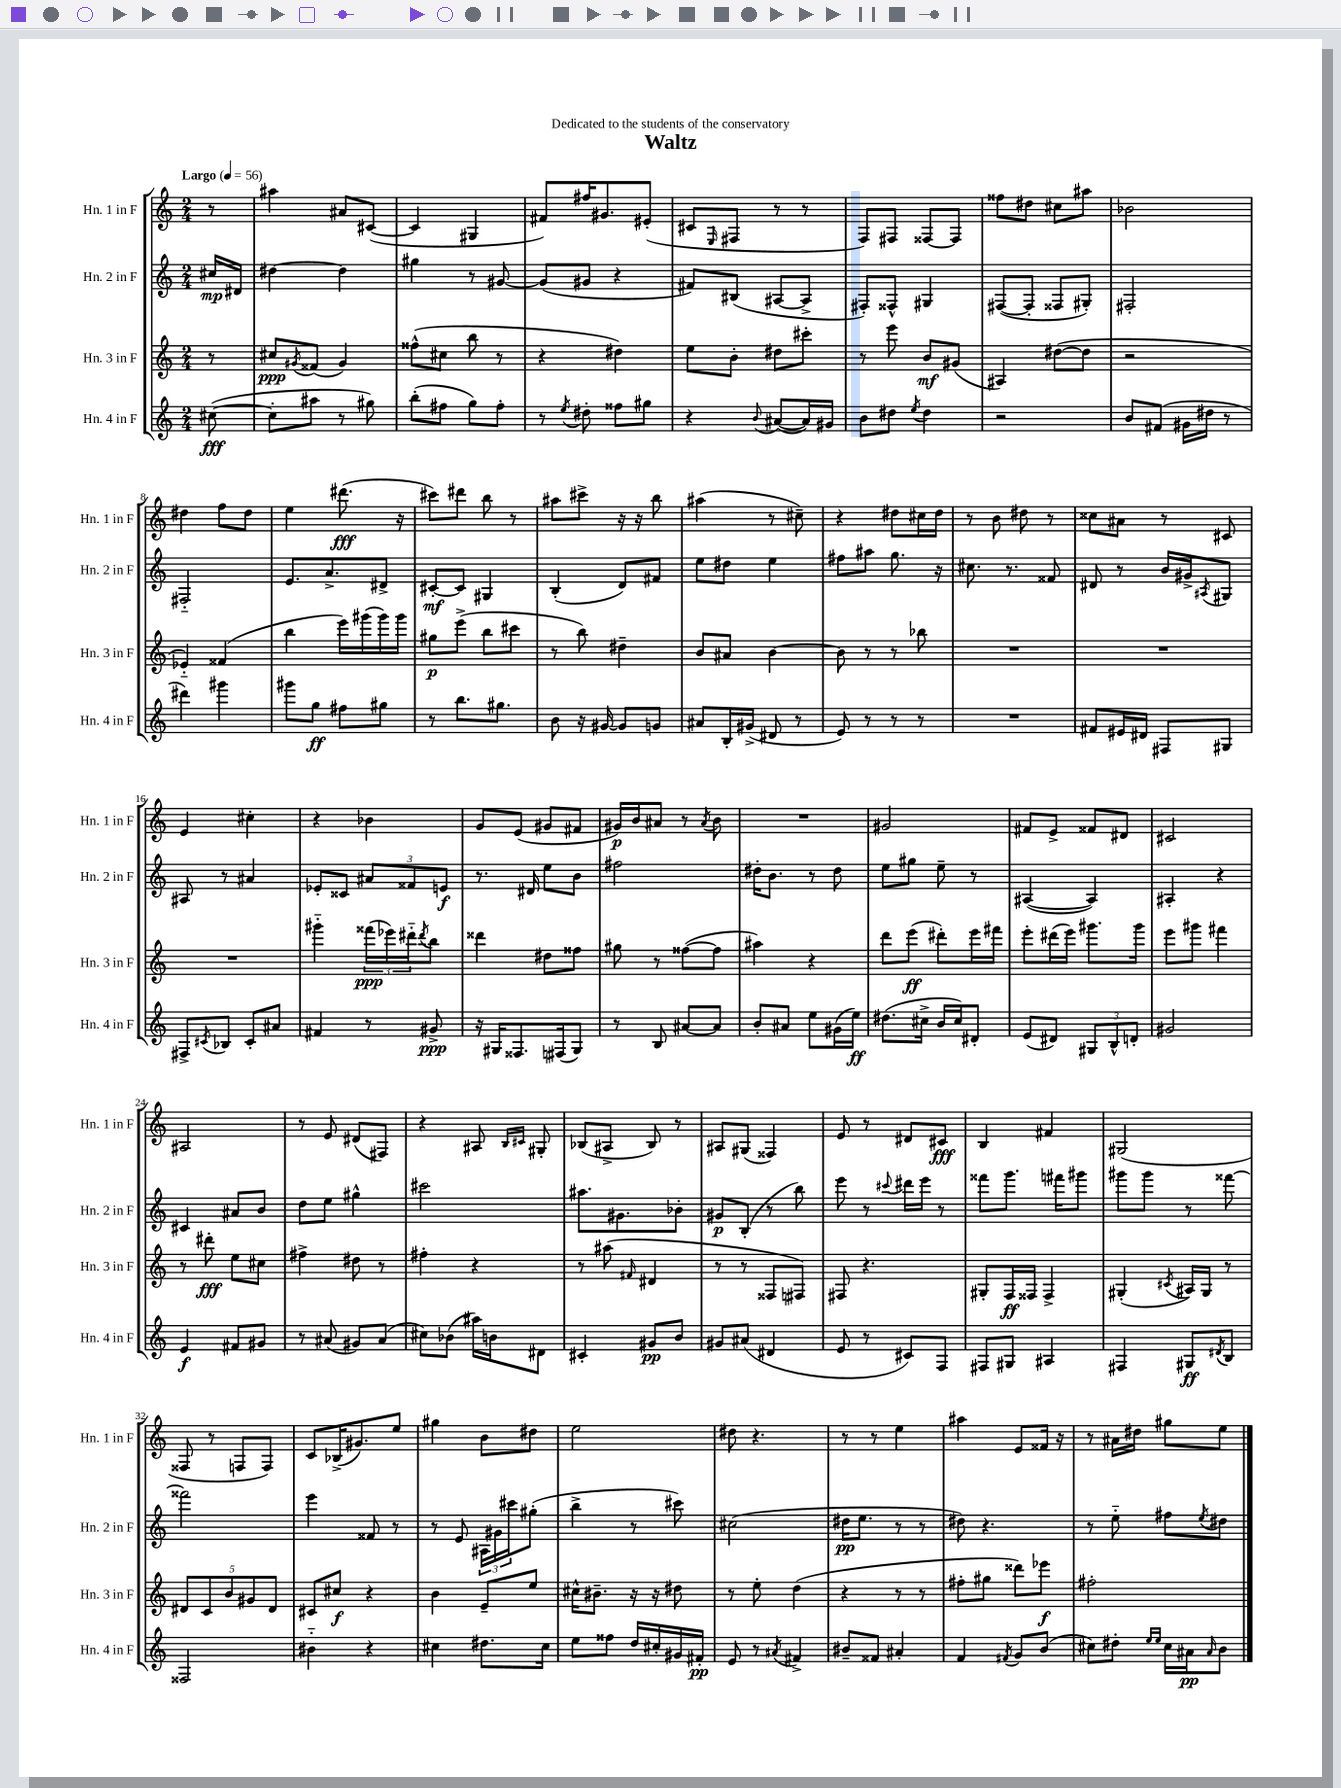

**kern	**dynam	**kern	**dynam	**kern	**dynam	**kern	**dynam
*part4	*part4	*part3	*part3	*part2	*part2	*part1	*part1
*staff4	*staff4	*staff3	*staff3	*staff2	*staff2	*staff1	*staff1
*I"Hn. 4 in F	*	*I"Hn. 3 in F	*	*I"Hn. 2 in F	*	*I"Hn. 1 in F	*
*I'Hn. 4 in F	*	*I'Hn. 3 in F	*	*I'Hn. 2 in F	*	*I'Hn. 1 in F	*
*clefG2	*	*clefG2	*	*clefG2	*	*clefG2	*
*k[]	*	*k[]	*	*k[]	*	*k[]	*
*M2/4	*	*M2/4	*	*M2/4	*	*M2/4	*
*MM56	*	*MM56	*	*MM56	*	*MM56	*
=	=	=	=	=	=	=	=
!	!	!	!	!	!	!LO:TX:a:B:t=Largo	!
([8cc#X\	fff	8r	.	16cc#X/LL	mp	8r	.
.	.	.	.	16d#X/JJ	.	.	.
=1	=1	=1	=1	=1	=1	=1	=1
8cc#'\L]	.	8cc#X/L	ppp	[4dd#X\	.	4aa#X\	.
.	.	8qg#X/	.	.	.	.	.
8aa#X\J	.	(8f##X/J	.	.	.	.	.
8r	.	4g#/)	.	4dd#\]	.	8a#X/L	.
8gg#X\)	.	.	.	.	.	([8c#X/J	.
=2	=2	=2	=2	=2	=2	=2	=2
(8bb'\L	.	(8ff##X^^\L	.	4gg#X\	.	4c#/]	.
8ff#X\J	.	8cc#X\J	.	.	.	.	.
8gg\L)	.	8bb\	.	8r	.	4G#X/	.
8ff#'\J	.	8r	.	[8g#X/	.	.	.
=3	=3	=3	=3	=3	=3	=3	=3
8r	.	4r	.	(8g#/L]	.	8f#X/L)	.
8qee/	.	.	.	.	.	.	.
8dd#X'\	.	.	.	8g#X/J	.	16ff#X/K	.
.	.	.	.	.	.	8.g#X/	.
8ff##X\L	.	4dd#X\)	.	4r	.	.	.
8gg#X\J	.	.	.	.	.	(8e#X'/J	.
=4	=4	=4	=4	=4	=4	=4	=4
4r	.	8ee\L	.	8f#X/L)	.	8c#X/L	.
.	.	.	.	.	.	16qqE/	.
.	.	8b'\J	.	(8B#X/J	.	8F#X/J	.
8qqb/	.	.	.	.	.	.	.
([8a#X/L	.	8dd#X\L	.	[8A#X/L	.	8r	.
16a#/L])	.	8ccc#X'\J	.	8A#^/J]	.	8r	.
16g#X/JJ	.	.	.	.	.	.	.
=5	=5	=5	=5	=5	=5	=5	=5
8b\L	.	8r	.	8F#X'/L)	.	8F/L)	.
8dd#X\J	.	8eee\	.	8F##X^^/J	.	8F#X/J	.
8qee/	.	.	.	.	.	.	.
4dd#\	.	8b/L	mf	4G#X/	.	[8F##X/L	.
.	.	(8g#X/J	.	.	.	8F##/J]	.
=6	=6	=6	=6	=6	=6	=6	=6
2r	.	4A#X/)	.	([8F#X/L	.	8ff##X\L	.
.	.	.	.	8F#'/J]	.	8dd#X\J	.
.	.	([8dd#X\L	.	8F##X/L	.	8cc#X\L	.
.	.	8dd#\J]	.	8G#X'/J)	.	8aa#X\J	.
=7	=7	=7	=7	=7	=7	=7	=7
8b/L	.	2r	.	2F#X'/	.	2b-X\	.
(8f#X/J	.	.	.	.	.	.	.
16g#X\LL	.	.	.	.	.	.	.
16dd#X\JJ	.	.	.	.	.	.	.
8r	.	.	.	.	.	.	.
!!LO:LB:g=z
=8	=8	=8	=8	=8	=8	=8	=8
4ddd#X\)	.	4e-X/)	.	2F#X/	.	4dd#X\	.
4ggg#X\	.	(4f##X/	.	.	.	8ff\L	.
.	.	.	.	.	.	8dd#\J	.
=9	=9	=9	=9	=9	=9	=9	=9
8ggg#X\L	.	4bb\	.	8.e/L	.	4ee\	.
8gg\J	ff	.	.	.	.	.	.
.	.	.	.	8.a^/	.	.	.
8ff#X\L	.	16eee\LL)	.	.	.	(8.ddd#X\	fff
.	.	(16ggg#X\	.	.	.	.	.
8gg#X\J	.	16ggg#\)	.	8d#X^/J	.	.	.
.	.	16ggg#\JJ	.	.	.	16r	.
=10	=10	=10	=10	=10	=10	=10	=10
8r	.	8gg#X\L	p	[8c#X'/L	mf	8ccc#X\L)	.
8.bb\L	.	(8eee^\J	.	8c#/J]	.	8ddd#X\J	.
.	.	8bb\L	.	4G#X/	.	8bb\	.
8.gg#X\J	.	.	.	.	.	.	.
.	.	8ccc#X\J	.	.	.	8r	.
=11	=11	=11	=11	=11	=11	=11	=11
8b\	.	8r	.	(4B'/	.	8aa#X\L	.
16r	.	8bb\)	.	.	.	8ccc#X^\J	.
[16g#X/	.	.	.	.	.	.	.
8g#/L]	.	4dd#X~\	.	8d/L)	.	16r	.
.	.	.	.	.	.	16r	.
8gn/J	.	.	.	8f#X/J	.	8bb\	.
=12	=12	=12	=12	=12	=12	=12	=12
8a#X/L	.	8b/L	.	8ee\L	.	(4aa#X\	.
16B'/L	.	8a#X/J	.	8dd#X\J	.	.	.
(16g#X^/JJ	.	.	.	.	.	.	.
8d#X/	.	[4b\	.	4ee\	.	8r	.
8r	.	.	.	.	.	8cc#X~\)	.
=13	=13	=13	=13	=13	=13	=13	=13
8e/)	.	8b\]	.	8ff#X\L	.	4r	.
8r	.	8r	.	8aa#X\J	.	.	.
8r	.	8r	.	8.gg\	.	8dd#X\L	.
8r	.	8bb-X\	.	.	.	16cc#X\L	.
.	.	.	.	16r	.	16dd#\JJ	.
=14	=14	=14	=14	=14	=14	=14	=14
2r	.	2r	.	8.cc#X\	.	8r	.
.	.	.	.	.	.	8b\	.
.	.	.	.	8.r	.	.	.
.	.	.	.	.	.	8dd#X\	.
.	.	.	.	8f##X/	.	8r	.
=15	=15	=15	=15	=15	=15	=15	=15
8f#X/L	.	2r	.	8d#X/	.	8cc##X\L	.
16e#X/L	.	.	.	8r	.	8a#X\J	.
16d#X/JJ	.	.	.	.	.	.	.
8F#X/L	.	.	.	16b/LL	.	8r	.
.	.	.	.	16g#X^/J	.	.	.
.	.	.	.	8qA#X/	.	.	.
8G#X/J	.	.	.	8G#X/J	.	8c#X/	.
!!LO:LB:g=z
=16	=16	=16	=16	=16	=16	=16	=16
8F#X^/L	.	2r	.	8A#X/	.	4e/	.
8qc#X/	.	.	.	.	.	.	.
8B-X/J	.	.	.	8r	.	.	.
8c#'/L	.	.	.	4a#X/	.	4cc#X'\	.
8a#X/J	.	.	.	.	.	.	.
=17	=17	=17	=17	=17	=17	=17	=17
4f#X/	.	4ggg#X\	.	8e-X'/L	.	4r	.
.	.	.	.	8c##X/J	.	.	.
8r	.	(24fff##X\LL	ppp	12a#X/L	.	4b-X\	.
.	.	24eee-X\)	.	.	.	.	.
.	.	24ddd#X\J	.	12f##X/	.	.	.
.	.	8qddd#/	.	.	.	.	.
8g#X^/	ppp	8bb\J	.	.	.	.	.
.	.	.	.	12en/J	f	.	.
=18	=18	=18	=18	=18	=18	=18	=18
16r	.	4ddd##X\	.	8.r	.	8g/L	.
16G#X/KL	.	.	.	.	.	.	.
8.F##X/	.	.	.	.	.	(8e/J	.
.	.	.	.	16d#X/	.	.	.
.	.	8dd#X\L	.	8ee\L	.	8g#X/L	.
(16F#X/k	.	.	.	.	.	.	.
8G#/J)	.	8ff##X\J	.	8b\J	.	8f#X/J	.
=19	=19	=19	=19	=19	=19	=19	=19
8r	.	8gg#X\	.	2ff#X\	.	16g#X/LL)	p
.	.	.	.	.	.	16b/J	.
8B/	.	8r	.	.	.	8a#X/J	.
[8a#X/L	.	([8ff##X\L	.	.	.	8r	.
.	.	.	.	.	.	8qa#/	.
8a#/J]	.	8ff##\J]	.	.	.	8b\	.
=20	=20	=20	=20	=20	=20	=20	=20
8b'/L	.	4aa#X\)	.	16dd#X'\KL	.	2r	.
.	.	.	.	8.b\J	.	.	.
8a#X/J	.	.	.	.	.	.	.
8ee\L	.	4r	.	8r	.	.	.
(16g#X\L	.	.	.	8dd#\	.	.	.
16ee\JJ)	ff	.	.	.	.	.	.
=21	=21	=21	=21	=21	=21	=21	=21
(8.dd#X\L	.	8ddd\L	.	8ee\L	.	2g#X/	.
.	.	(8eee\J	ff	8gg#X\J	.	.	.
16cc#X^\Jk	.	.	.	.	.	.	.
16b/LL	.	8ddd#X'\L)	.	8ee~\	.	.	.
16cc#/J)	.	.	.	.	.	.	.
8d#X'/J	.	16eee\L	.	8r	.	.	.
.	.	16fff#X\JJ	.	.	.	.	.
=22	=22	=22	=22	=22	=22	=22	=22
(8e/L	.	8eee'\L	.	([4A#X/	.	8f#X/L	.
8d#X/J)	.	(16ddd#X\L	.	.	.	8e^/J	.
.	.	16eee\JJ)	.	.	.	.	.
12G#X/L	.	8.ggg#X\L	.	4A#/])	.	8f##X/L	.
12B^^/	.	.	.	.	.	.	.
.	.	.	.	.	.	8d#X/J	.
12dn'/J	.	.	.	.	.	.	.
.	.	16ggg#\Jk	.	.	.	.	.
=23	=23	=23	=23	=23	=23	=23	=23
2g#X/	.	8eee\L	.	4A#X'/	.	2c#X/	.
.	.	8ggg#X\J	.	.	.	.	.
.	.	4fff#X\	.	4r	.	.	.
!!LO:LB:g=z
=24	=24	=24	=24	=24	=24	=24	=24
4e/	f	8r	.	4c#X/	.	2A#X/	.
.	.	8ddd#X'\	fff	.	.	.	.
8f#X/L	.	8ee\L	.	8a#X/L	.	.	.
8g#X/J	.	8cc#X\J	.	8b/J	.	.	.
=25	=25	=25	=25	=25	=25	=25	=25
8r	.	4ff#X^\	.	8dd\L	.	8r	.
(8a#X/	.	.	.	8ee\J	.	8e/	.
8g#X/L)	.	8dd#X\	.	4gg#X^^\	.	(8d#X/L	.
(8a#/J	.	8r	.	.	.	8F#X/J)	.
=26	=26	=26	=26	=26	=26	=26	=26
8cc#X\L)	.	4ff#X'\	.	2ccc#X\	.	4r	.
(8b-X\J	.	.	.	.	.	.	.
16aa#X\LL)	.	4r	.	.	.	8A#X/	.
16bn\J	.	.	.	.	.	.	.
.	.	.	.	.	.	16qqB/LL	.
.	.	.	.	.	.	16qqc#X/JJ	.
8d#X\J	.	.	.	.	.	8G#X'/	.
=27	=27	=27	=27	=27	=27	=27	=27
4c#X'/	.	8r	.	8.aa#X\L	.	(8B-X/L	.
.	.	(8aa#X\	.	.	.	8A#X^/J	.
.	.	.	.	8.g#X\	.	.	.
.	.	16qqf#X/	.	.	.	.	.
8g#X/L	pp	4d#X/	.	.	.	8B-/)	.
8b/J	.	.	.	8b-X'\J	.	8r	.
=28	=28	=28	=28	=28	=28	=28	=28
8g#X/L	.	8r	.	8g#X/L	p	8A#X/L	.
(8a#X/J	.	8r	.	(8B'/J	.	(8G#X/J	.
4d#X/	.	8F##X/L	.	8r	.	4F##X/)	.
.	.	8F#X/J)	.	8bb\)	.	.	.
=29	=29	=29	=29	=29	=29	=29	=29
8e/	.	8F#X/	.	8eee\	.	8e/	.
8r	.	4.r	.	8r	.	8r	.
.	.	.	.	8qqccc#X/	.	.	.
8c#X/L)	.	.	.	16ddd#X\LL	.	8d#X/L	.
.	.	.	.	16eee\JJ	.	.	.
8F/J	.	.	.	8r	.	8c#X/J	fff
=30	=30	=30	=30	=30	=30	=30	=30
8F#X/L	.	8G#X'/L	.	8fff##X\L	.	4B/	.
8G#X/J	.	16F/L	ff	8.ggg\J	.	.	.
.	.	16F##X/JJ	.	.	.	.	.
4A#X/	.	4F##^/	.	.	.	4f#X/	.
.	.	.	.	16fff#X\KL	.	.	.
.	.	.	.	8ggg#X\J	.	.	.
=31	=31	=31	=31	=31	=31	=31	=31
4F#X/	.	(4G#X'/	.	8ggg#X\L	.	(2G#X/	.
.	.	.	.	8ggg#\J	.	.	.
.	.	8qc#X/	.	.	.	.	.
8G#X/L	ff	16A#X/LL)	.	8r	.	.	.
.	.	16G#/JJ	.	.	.	.	.
8qd#X/	.	.	.	.	.	.	.
8B/J	.	8r	.	[8fff##X\	.	.	.
!!LO:LB:g=z
=32	=32	=32	=32	=32	=32	=32	=32
2F##X/	.	10d#X/L	.	2fff##X\]	.	8F##X/	.
.	.	10c/	.	.	.	.	.
.	.	.	.	.	.	8r	.
.	.	10b/	.	.	.	.	.
.	.	.	.	.	.	8Fn/L	.
.	.	10g#X/	.	.	.	.	.
.	.	.	.	.	.	8F/J)	.
.	.	10d#/J	.	.	.	.	.
=33	=33	=33	=33	=33	=33	=33	=33
4b#X\	.	8c#X/L	.	4eee\	.	8c/L	.
.	.	8cc#X/J	f	.	.	(16B-X^/K	.
.	.	.	.	.	.	8.g#X/)	.
4r	.	4r	.	8f##X/	.	.	.
.	.	.	.	8r	.	8ee/J	.
=34	=34	=34	=34	=34	=34	=34	=34
4cc#X\	.	4b\	.	8r	.	4gg#X\	.
.	.	.	.	8e/	.	.	.
8.dd#X\L	.	8e~/L	.	24A#X\LL	.	8b\L	.
.	.	.	.	24g#X\	.	.	.
.	.	.	.	24ccc#X\J	.	.	.
.	.	8ee/J	.	(8gg#X'\J	.	8dd#X\J	.
16cc#\Jk	.	.	.	.	.	.	.
=35	=35	=35	=35	=35	=35	=35	=35
8ee\L	.	16cc#X^^\KL	.	4bb^\	.	2ee\	.
.	.	8.b#X~\J	.	.	.	.	.
8ff##X\J	.	.	.	.	.	.	.
16dd/LL	.	16r	.	8r	.	.	.
16cc#X'/	.	16r	.	.	.	.	.
16g#X/	.	8dd#X\	.	8ccc#X\)	.	.	.
16f#X'/JJ	pp	.	.	.	.	.	.
=36	=36	=36	=36	=36	=36	=36	=36
8e/	.	8r	.	(2cc#X\	.	8dd#X\	.
8r	.	8ee'\	.	.	.	4.r	.
8qa#X/	.	.	.	.	.	.	.
4f#X^/	.	(4dd\	.	.	.	.	.
=37	=37	=37	=37	=37	=37	=37	=37
8b#X~/L	.	4r	.	16dd#X\KL	pp	8r	.
.	.	.	.	8.ee\J	.	.	.
8f##X/J	.	.	.	.	.	8r	.
4a#X'/	.	8r	.	8r	.	4ee\	.
.	.	8r	.	8r	.	.	.
=38	=38	=38	=38	=38	=38	=38	=38
4f/	.	8ff#X'\L	.	8dd#X\)	.	4aa#X\	.
.	.	8gg#X\J	.	4.r	.	.	.
8qf#X/	.	.	.	.	.	.	.
8g/L	.	8ddd##X\L)	.	.	.	8e/L	.
(8b/J	.	8eee-X\J	f	.	.	16f##X/Jk	.
.	.	.	.	.	.	16r	.
=39	=39	=39	=39	=39	=39	=39	=39
8cc#X\L)	.	2ff#X'\	.	8r	.	8r	.
8dd#X'\J	.	.	.	8ee\	.	16a#X\LL	.
.	.	.	.	.	.	16dd#X\JJ	.
16qqee/LL	.	.	.	.	.	.	.
16qqee/JJ	.	.	.	.	.	.	.
16cc#\LL	.	.	.	8ff#X\L	.	8gg#X\L	.
16a#X\J	pp	.	.	.	.	.	.
16qqa#/	.	.	.	8qee/	.	.	.
8b\J	.	.	.	8dd#X\J	.	8ee\J	.
==	==	==	==	==	==	==	==
*-	*-	*-	*-	*-	*-	*-	*-
